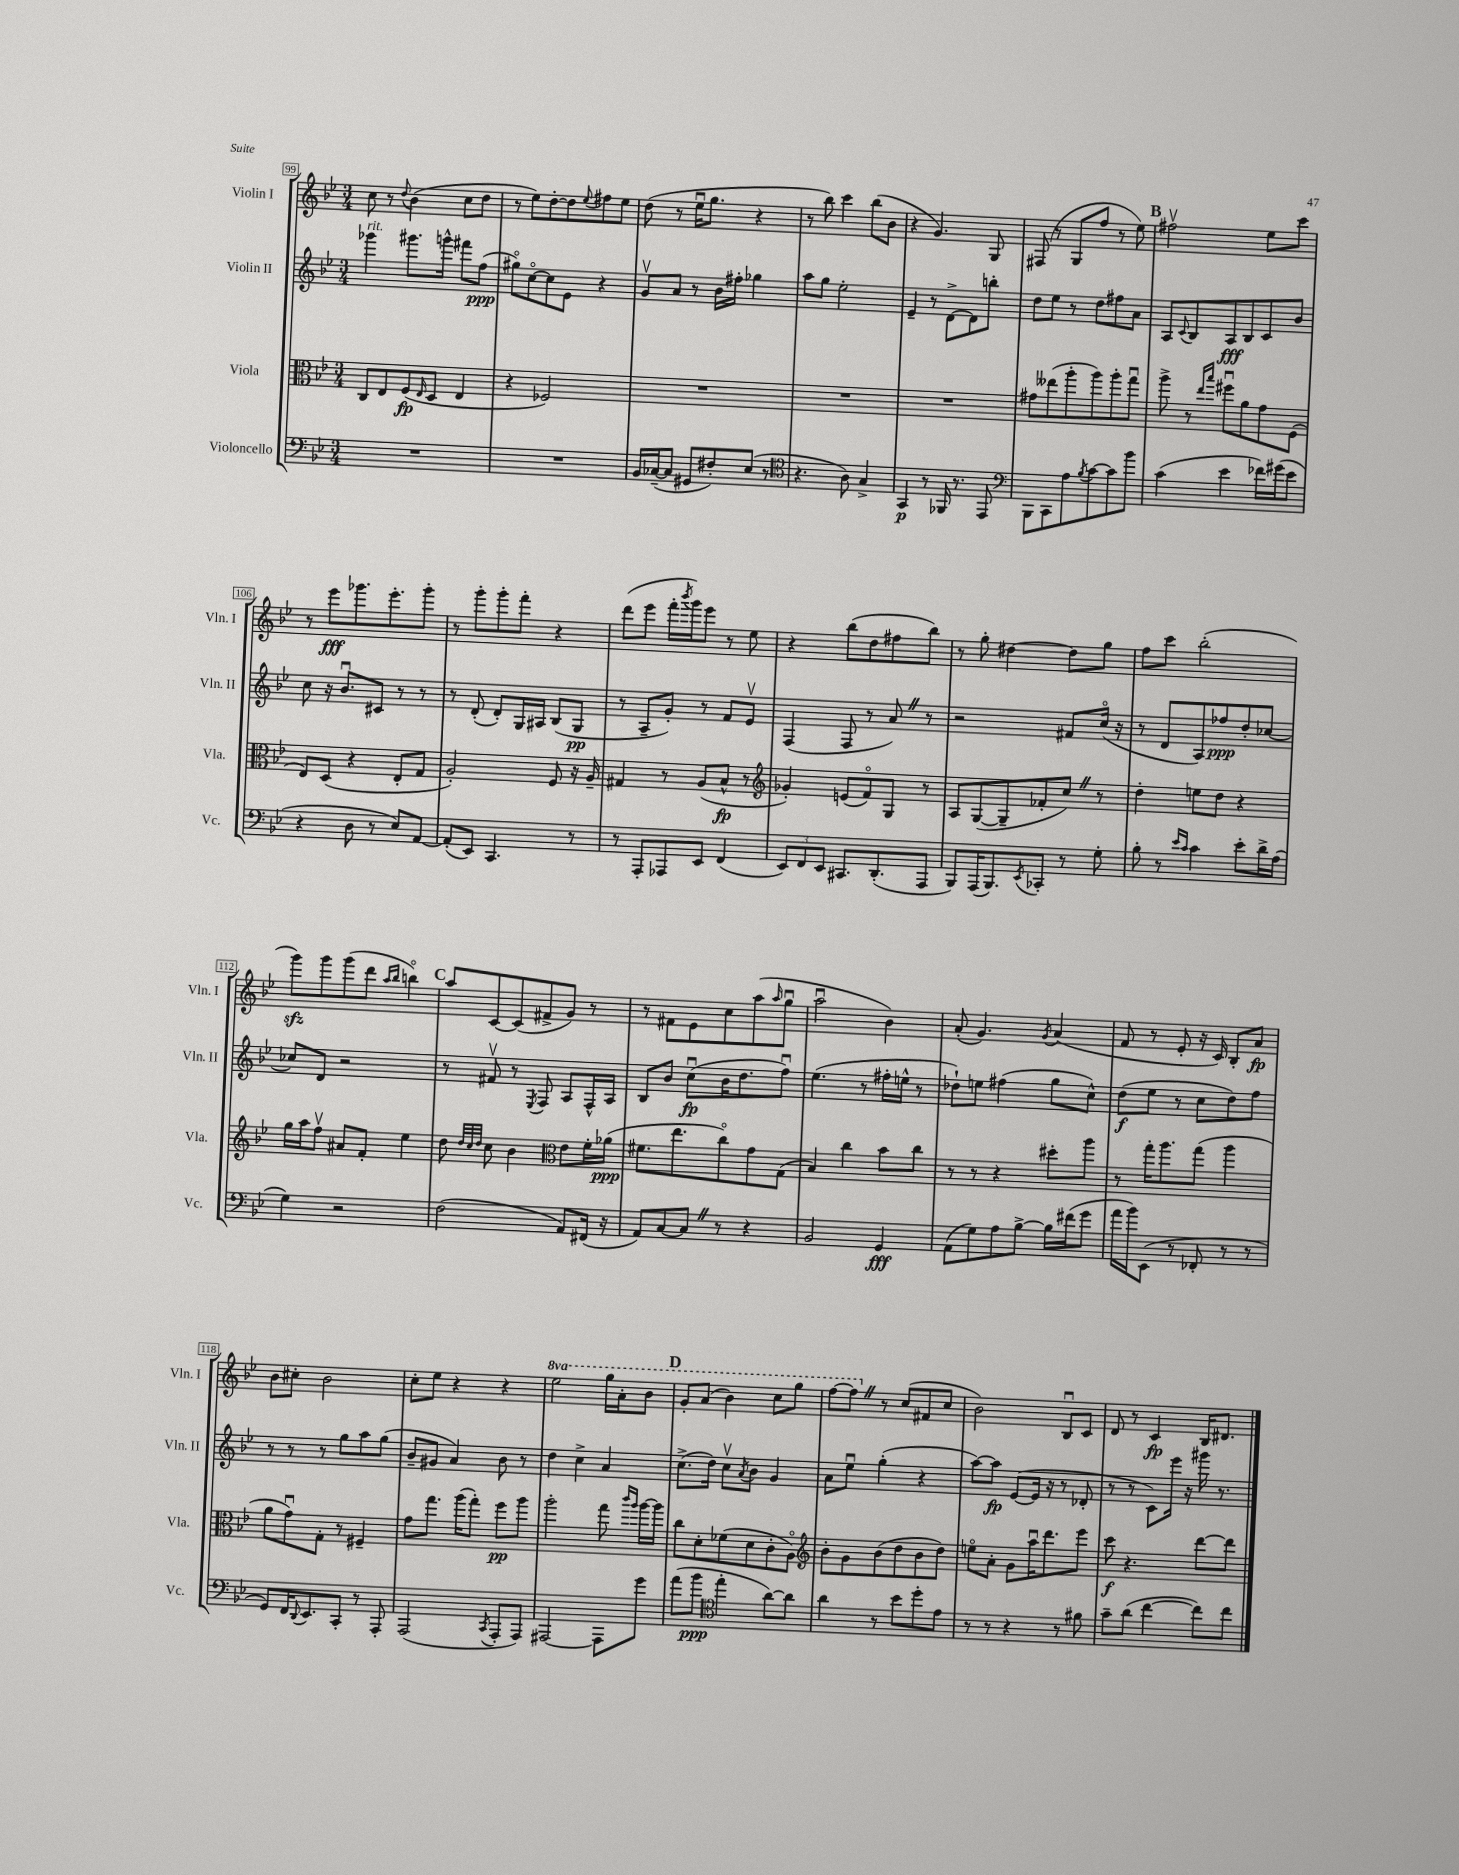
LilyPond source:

<<
\new StaffGroup <<
\new Staff = "s0" \with { instrumentName = "Violin I" shortInstrumentName = "Vln. I" } {
    \clef treble \key bes \major \numericTimeSignature \time 3/4 \set Staff.ottavationMarkups = #ottavation-simple-ordinals
    c''8 r8 \appoggiatura { d''8 } bes'4( c''8 d''8 |
    r8 ees''8) d''8~-. d''8 \appoggiatura { ees''8 } fis''8 ees''8 |
    d''8( r8 ees''16\downbow g''8. r4 |
    r8 bes''8) c'''4 bes''8( bes'8 |
    r4 g'4.) g8 |
    fis8( r8 g8 f''8 r8 ees''8) |
    \mark \markup { \bold "B" } fis''2\upbow ees''8 c'''8 |
    r8 ees'''8\fff ges'''8. ees'''8.-. ges'''8-. |
    r8 g'''8-. g'''8-. f'''8-. r4 |
    d'''8( ees'''8 f'''16-. \acciaccatura { bes'''8 } g'''16) ees'''8 r8 ees''8 |
    r4 bes''8( d''8 fis''8 bes''8) |
    r8 g''8-. dis''4~ dis''8 g''8 |
    f''8 c'''8 bes''2-.( |
    g'''8\sfz) g'''8 g'''8( d'''8 \grace { a''16 bes''16 } b''4\flageolet) |
    \mark \markup { \bold "C" } a''8 c'8~ c'8( fis'8-> g'8) r8 |
    r8 fis'8 ees'8 c''8 a''8( \grace { a''16 } g''8\downbow |
    a''2\downbow bes'4) |
    a'8-.( g'4.) \acciaccatura { g'8 } a'4( |
    f'8 r8 ees'8-. r16 c'16) bes8-. a'8\fp |
    bes'8 cis''8-. bes'2 |
    c''8-. ees''8 r4 r4 |
    \ottava #1 ees'''2 g'''16 a''16-. bes''8 |
    \mark \markup { \bold "D" } g''8-. a''8( bes''4) c'''8 g'''8 |
    f'''8~ f'''8 \once \override BreathingSign.text = \markup { \musicglyph "scripts.caesura.straight" } \breathe \ottava #0 r8 c''8( fis'8 c''8 |
    bes'2) bes8\downbow c'8 |
    d'8 r8 c'4\fp bes16 dis'8. \bar "|." |
}
\new Staff = "s1" \with { instrumentName = "Violin II" shortInstrumentName = "Vln. II" } {
    \clef treble \key bes \major \numericTimeSignature \time 3/4
    ges'''4^\markup { \italic "rit." } gis'''8. g'''16-^ fis'''8 f''8\ppp( |
    gis''8\flageolet) c''8~\flageolet c''8 ees'8 r4 |
    g'8\upbow a'8 r8 bes'16 fis''16-. ges''4 |
    a''8 g''8 ees''2-. |
    ees'4-- r8 d'8~-> d'8 b''8-. |
    d''8 ees''8 r8 d''8 fis''8 a'8 |
    \mark \markup { \bold "B" } a8 \appoggiatura { c'8 } bes8 a8\fff bes8 c'8 bes'8 |
    c''8 r16 bes'8.\downbow cis'8 r8 r8 |
    r8 d'8-.( d'8-.) g16 ais16 bes8( g8\pp |
    r8 a8-- g'8-.) r8 f'8 ees'8\upbow |
    f4( f8 r8 a'8) \once \override BreathingSign.text = \markup { \musicglyph "scripts.caesura.straight" } \breathe r8 |
    r2 fis'8 c''16\flageolet( r16 |
    r8 d'8 a8) fes''8\ppp d''8-. ces''8~ |
    ces''8 d'8 r2 |
    \mark \markup { \bold "C" } r8 fis'8\upbow r8 \acciaccatura { ees8 } f8 a8 f16-^ a16 |
    bes8 bes'8 c''8\downbow\fp( bes'16 d''8. f''8\downbow) |
    ees''4.( r8 fis''16-. e''16-^ r8 |
    des''8-!) e''8 fis''4( g''8 c''8-^) |
    d''8\f( ees''8 r8 c''8 d''8) f''8 |
    r8 r8 r8 g''8 a''8 g''8( |
    bes'8-- gis'8 a'4) bes'8 r8 |
    d''4 c''4-> a'4 |
    \mark \markup { \bold "D" } c''8.->( d''16) c''8\upbow \acciaccatura { a'8 } bes'8 g'4 |
    a'8 ees''8\downbow g''4-.( r4 |
    a''8~) a''8\fp ees'8~( ees'16 r16 r8 des'8-. |
    r8 r8 c'8) ees'''16 r16 gis'''16 r8. \bar "|." |
}
\new Staff = "s2" \with { instrumentName = "Viola" shortInstrumentName = "Vla." } {
    \clef alto \key bes \major \numericTimeSignature \time 3/4
    c8 ees8 f8\fp( \grace { ees16 } d8 ees4 |
    r4 fes2) |
    R2. |
    R2. |
    R2. |
    gis'8 eeses''8( a''8-. a''8) a''8-. g''8\downbow |
    \mark \markup { \bold "B" } a''8-> r8 \grace { ees''16 bes''16 } fis''8\downbow a'8 g'8 f8( |
    ees8) d8( r4 ees8-. g8 |
    a2-.) f8 r16 a16-- |
    gis4 r8 a8( bes8-^\fp r8 |
    \clef treble ges'4-.) e'8( f'8\flageolet) g8 r8 |
    a8 g8~( g8-- fes'8-. c''8) \once \override BreathingSign.text = \markup { \musicglyph "scripts.caesura.straight" } \breathe r8 |
    d''4-. e''8 d''8 r4 |
    g''16 a''16 f''8\upbow ais'8 f'8-. ees''4 |
    \mark \markup { \bold "C" } d''8 \grace { d''32 c''32 d''32 } c''8 bes'4 \clef alto ees'8 f'16-. aes'16\ppp( |
    fis'8. ees''8. c''8\flageolet) g'8 g8( |
    bes4) c''4 bes'8 c''8 |
    r8 r8 r4 dis''8-. a''8 |
    r8 g''16-. a''8. g''8( a''4 |
    a'8 g'8\downbow) g8-. r8 fis4-- |
    g'8 g''8. a''16( g''8-.) f''8\pp a''8 |
    a''2-. g''8 \grace { c'''16 a''16 } a''16~ a''16 |
    \mark \markup { \bold "D" } c''8 d'8-. fes'8( d'8 c'8-. a8\flageolet) |
    \clef treble bes'8-. g'8 bes'8( d''8 bes'8 d''8) |
    e''8\flageolet a'8-. g'8 a''16\downbow d'''8. ees'''8 |
    c'''8\f r4. d'''8~ d'''8 \bar "|." |
}
\new Staff = "s3" \with { instrumentName = "Violoncello" shortInstrumentName = "Vc." } {
    \clef bass \key bes \major \numericTimeSignature \time 3/4
    R2. |
    R2. |
    bes,16 ces16~--( ces8 gis,8 fis8-.) ees8( r8 |
    \clef tenor r4. a8) g4-> |
    g,4\p r8 fes,16 r8. ees,8 |
    \clef bass bes,,8 c,8 a8 \acciaccatura { bes8 } c'8~ c'8 bes'8 |
    \mark \markup { \bold "B" } c'4( ees'4 fes'16) gis'16( ees'8 |
    r4 d8 r8 ees8) a,8~ |
    a,8-.( ees,8) c,4. r8 |
    r8 a,,8-. aes,,8 ees,8 f,4( |
    \tuplet 3/2 { ees,8) f,8 ees,8 } cis,8. d,8.-.( a,,8 |
    bes,,8) a,,16( bes,,8.) \acciaccatura { ees,8 } ces,8-. r8 g8-. |
    bes8-. r8 \grace { ees'16 c'16 } c'4 ees'8-. d'16-> a16( |
    g4) r2 |
    \mark \markup { \bold "C" } f2( a,8) fis,16( r16 |
    a,8) c8~ c8 \once \override BreathingSign.text = \markup { \musicglyph "scripts.caesura.straight" } \breathe r8 r4 |
    bes,2 g,4\fff |
    a,8( g8) a8 bes8~-> bes16 fis'16( g'8 |
    a'16 bes'16) ees,8( r8 fes,8-. r8 r8 |
    g,8) f,16 \appoggiatura { d,8 } ees,8. c,8-. r8 a,,8-. |
    a,,2( \acciaccatura { c,8 } a,,8-. a,,8) |
    ais,,2~ ais,,8 g'8 |
    \mark \markup { \bold "D" } a'8( bes'8\ppp \clef tenor ees''4-. a'8~) a'8 |
    a'4 r8 bes'8 d''8-. ees'8 |
    r8 r8 r4 r8 fis'8 |
    g'8-- a'8( c''4~ c''8) c''8 \bar "|." |
}
>>
>>
\layout { \context { \Score currentBarNumber = #99 \override BarNumber.stencil = #(make-stencil-boxer 0.1 0.3 ly:text-interface::print) } }
